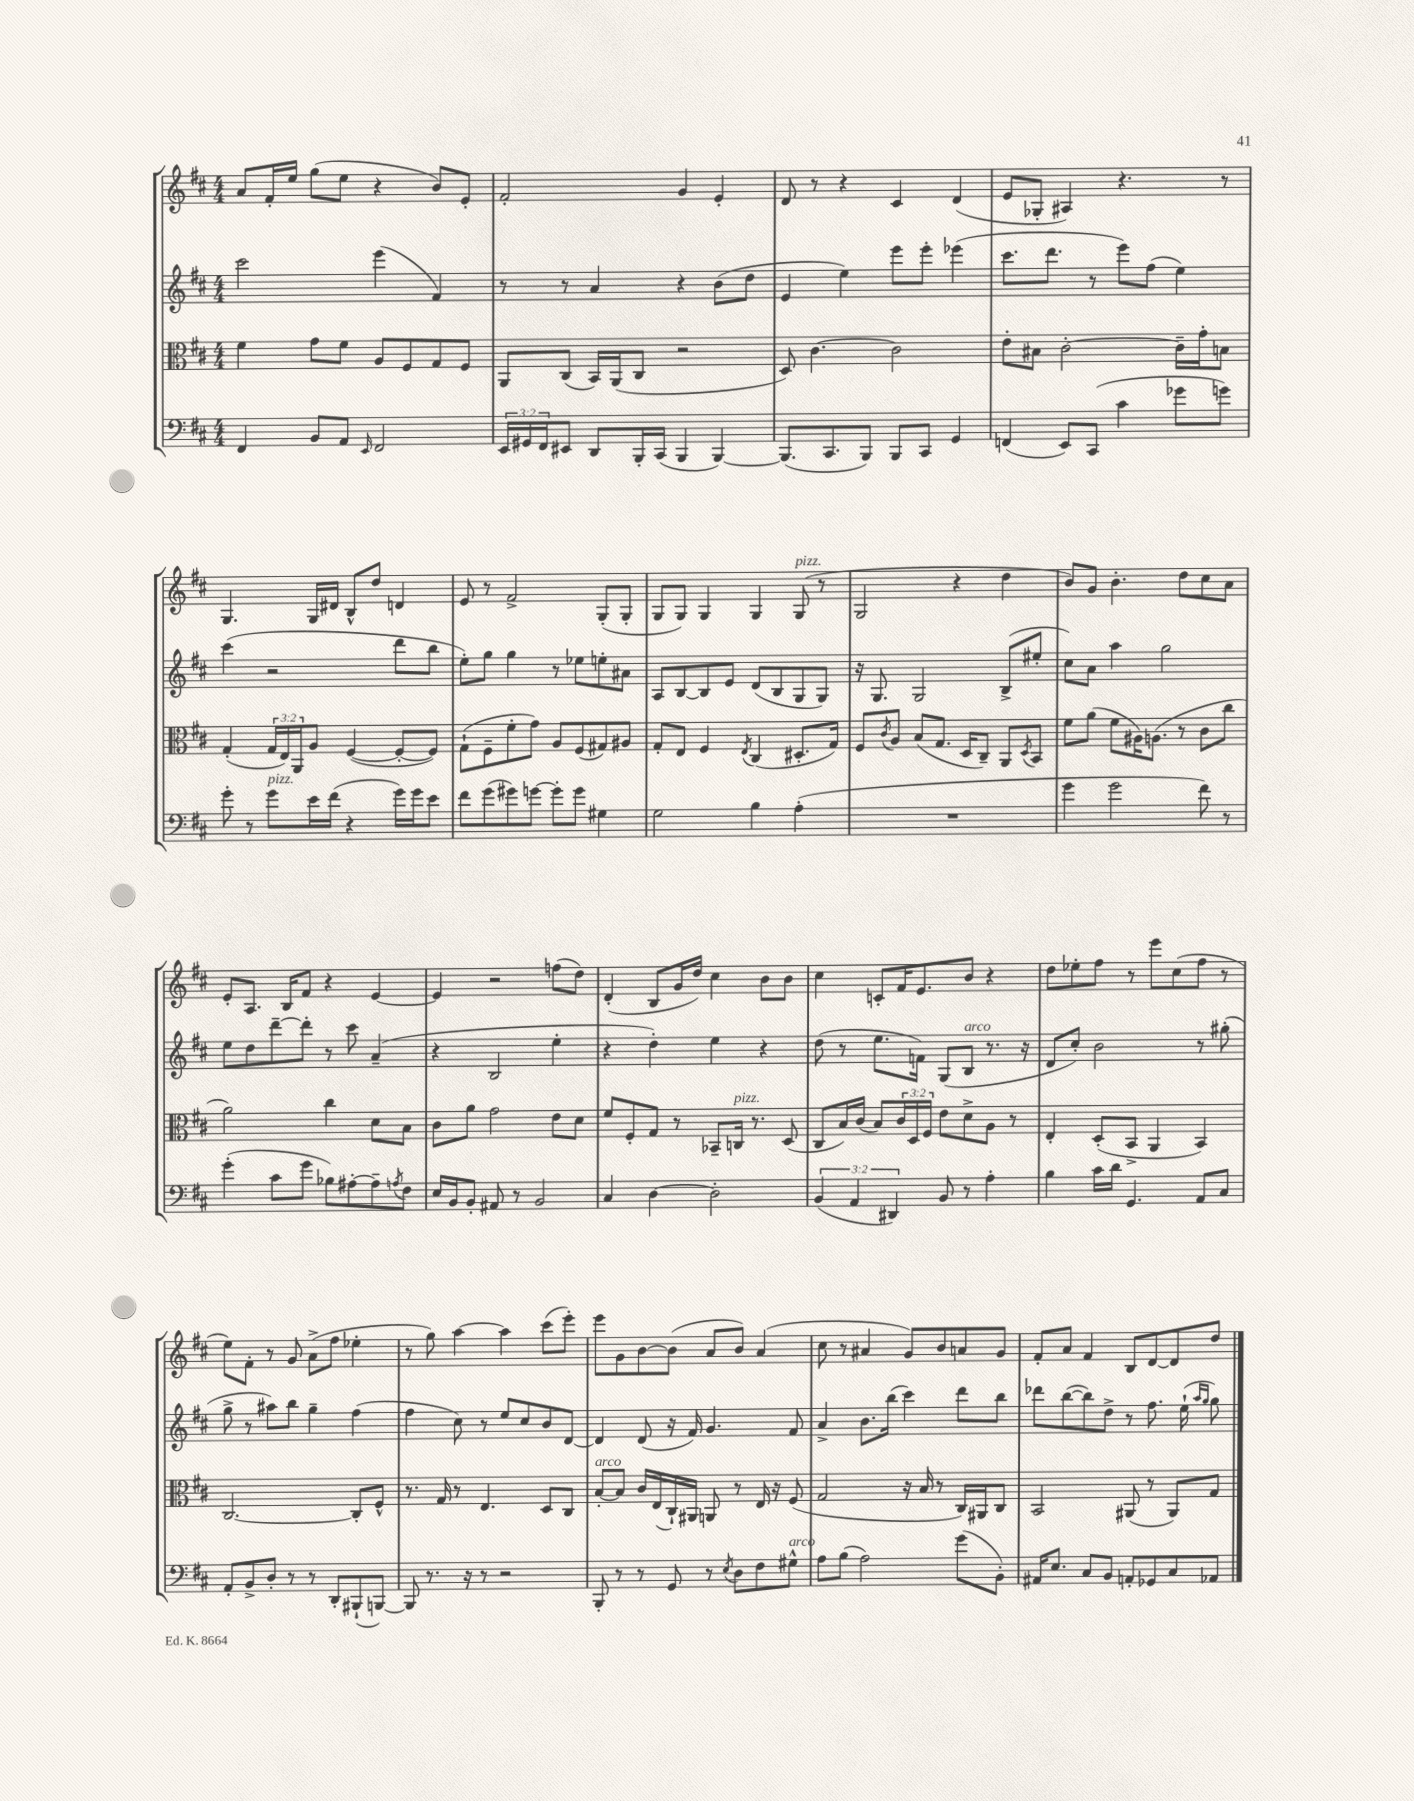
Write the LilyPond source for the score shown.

<<
\new StaffGroup <<
\new Staff = "s0" {
    \clef treble \key d \major \numericTimeSignature \time 4/4
    a'8 fis'16-. e''16 g''8( e''8 r4 b'8) e'8-. |
    fis'2-. g'4 e'4-. |
    d'8 r8 r4 cis'4 d'4( |
    e'8 ges8-. ais4) r4. r8 |
    g4. g16 dis'16 b8-^ d''8 d'4 |
    e'8 r8 fis'2-> g8-.( g8-. |
    g8 g8) g4 g4 g8^\markup { \italic "pizz." }( r8 |
    g2 r4 d''4 |
    b'8) g'8 b'4.-. d''8 cis''8 a'8 |
    e'8-. a8. b16 fis'8 r4 e'4~ |
    e'4 r2 f''8( d''8) |
    d'4-.( b8 g'16 d''16) cis''4 b'8 b'8 |
    cis''4 c'8-. fis'16 e'8. b'8 r4 |
    d''8 ees''8-. fis''8 r8 e'''8 cis''8( fis''8 r8 |
    e''8) fis'8-. r8 g'8 a'8->( fis''8 ees''4-. |
    r8 g''8) a''4~ a''4 cis'''8( e'''8-.) |
    e'''8 g'8 b'8~ b'8( a'8 b'8) a'4( |
    cis''8 r8 ais'4 g'8) b'8 a'8 g'8 |
    fis'8-. a'8 fis'4 b8 d'8~ d'8 d''8 \bar "|." |
}
\new Staff = "s1" {
    \clef treble \key d \major \numericTimeSignature \time 4/4
    cis'''2 e'''4( fis'4) |
    r8 r8 a'4 r4 b'8( d''8 |
    e'4 e''4) e'''8 e'''8-. ees'''4( |
    cis'''8. d'''8. r8 e'''8) fis''8( e''4) |
    cis'''4( r2 d'''8 b''8 |
    e''8-.) g''8 g''4 r8 ees''8 e''8-. ais'8 |
    a8 b8~ b8 e'8 d'8( b8 g8 g8) |
    r16 g8. g2 b8->( eis''8-. |
    cis''8) a'8 a''4 g''2 |
    e''8 d''8 d'''8~-- d'''8-. r8 cis'''8 a'4--( |
    r4 b2 e''4-. |
    r4 d''4-.) e''4 r4 |
    d''8( r8 e''8. f'16) g8( b8^\markup { \italic "arco" } r8. r16 |
    d'8 cis''8-.) b'2 r8 gis''8-.( |
    g''8-> r8 ais''8) b''8 g''4-- fis''4( |
    fis''4 cis''8) r8 e''8 cis''8 b'8 d'8~ |
    d'4 d'8( r16 fis'16) g'4. fis'8 |
    a'4-> b'8. b''16( cis'''4) d'''8 b''8 |
    des'''8 b''8~( b''8) d''8-> r8 fis''8. e''16-!( \grace { a''16 g''16 } g''8) \bar "|." |
}
\new Staff = "s2" {
    \clef alto \key d \major \numericTimeSignature \time 4/4 \override Staff.TupletNumber.text = #tuplet-number::calc-fraction-text
    fis'4 g'8 fis'8 a8 fis8 g8 fis8 |
    a,8 cis8( b,16) a,16( cis8 r2 |
    d8) cis'4.~ cis'2 |
    e'8-. bis8 cis'2~-. cis'16-- g'16-. b8 |
    g4-.( \tuplet 3/2 { g16 e16) a,16 } a8 fis4~( fis8~-. fis8) |
    g8-!( fis8-- fis'8-. g'8) a8 fis8( gis8) ais8 |
    g8-. e8 fis4 \acciaccatura { e8 } cis4( dis8.-. g16) |
    fis8 \acciaccatura { cis'8 } a8 b8( g8. d16 cis8--) a,8 \acciaccatura { d8 } b,8 |
    fis'8 a'8( fis'8 ais16) a8.( r8 cis'8 cis''8 |
    a'2) cis''4 d'8 b8 |
    cis'8 a'8 g'2 e'8 d'8 |
    fis'8 fis8-. g8 r8 bes,8-- c16^\markup { \italic "pizz." } r8. d8( |
    cis8 b16) cis'16( b8) \tuplet 3/2 { cis'16 d16 fis16 } e'8 d'8-> a8 r8 |
    e4-. d8-.( b,8-> a,4 b,4) |
    cis2.~ cis8-. fis8-^ |
    r8. g16 r8 e4. d8 cis8 |
    b8~-.^\markup { \italic "arco" } b8 cis'16 e16( cis16-!) ais,16 a,8 r8 e16 r16 fis8( |
    g2 r16 b16 r8 cis16) ais,16 cis8 |
    b,2 ais,8( r8 ais,8) g8 \bar "|." |
}
\new Staff = "s3" {
    \clef bass \key d \major \numericTimeSignature \time 4/4 \override Staff.TupletNumber.text = #tuplet-number::calc-fraction-text
    fis,4 b,8 a,8 \grace { e,16 } fis,2 |
    \tuplet 3/2 { e,16 gis,16 fis,16 } eis,8 d,8 b,,16-. cis,16( b,,4 b,,4~) |
    b,,8.( cis,8. b,,8) b,,8 cis,8 g,4 |
    f,4( e,8) cis,8( cis'4 ges'8 g'8) |
    g'8-. r8 g'8^\markup { \italic "pizz." } e'16 fis'16( r4 g'16) g'16 e'8 |
    fis'8 g'8( gis'8) g'8~ g'8-. g'8 gis4 |
    g2 b4 a4-.( |
    R1 |
    g'4 g'2 fis'8) r8 |
    g'4-.( cis'8 g'8 bes8) ais8~-. ais8-- \acciaccatura { a8 } fis8 |
    e16 b,16 b,8-. ais,8 r8 b,2 |
    cis4 d4~ d2-. |
    \tuplet 3/2 { b,4( a,4 dis,4) } b,8 r8 a4-. |
    b4 cis'16 d'16 g,4. a,8 cis8 |
    a,8-. b,8-> d8-. r8 r8 d,8-. bis,,8-!( b,,8~) |
    b,,8 r8. r16 r8 r2 |
    b,,8-. r8 r8 g,8 r8 \acciaccatura { e8 } d8 fis8 gis8-^^\markup { \italic "arco" } |
    a8 b8( a2) g'8( b,8-.) |
    ais,16 e8. cis8 b,8 a,8-. ges,8 cis8 aes,8 \bar "|." |
}
>>
>>
\layout { \context { \Score \remove "Bar_number_engraver" } }
